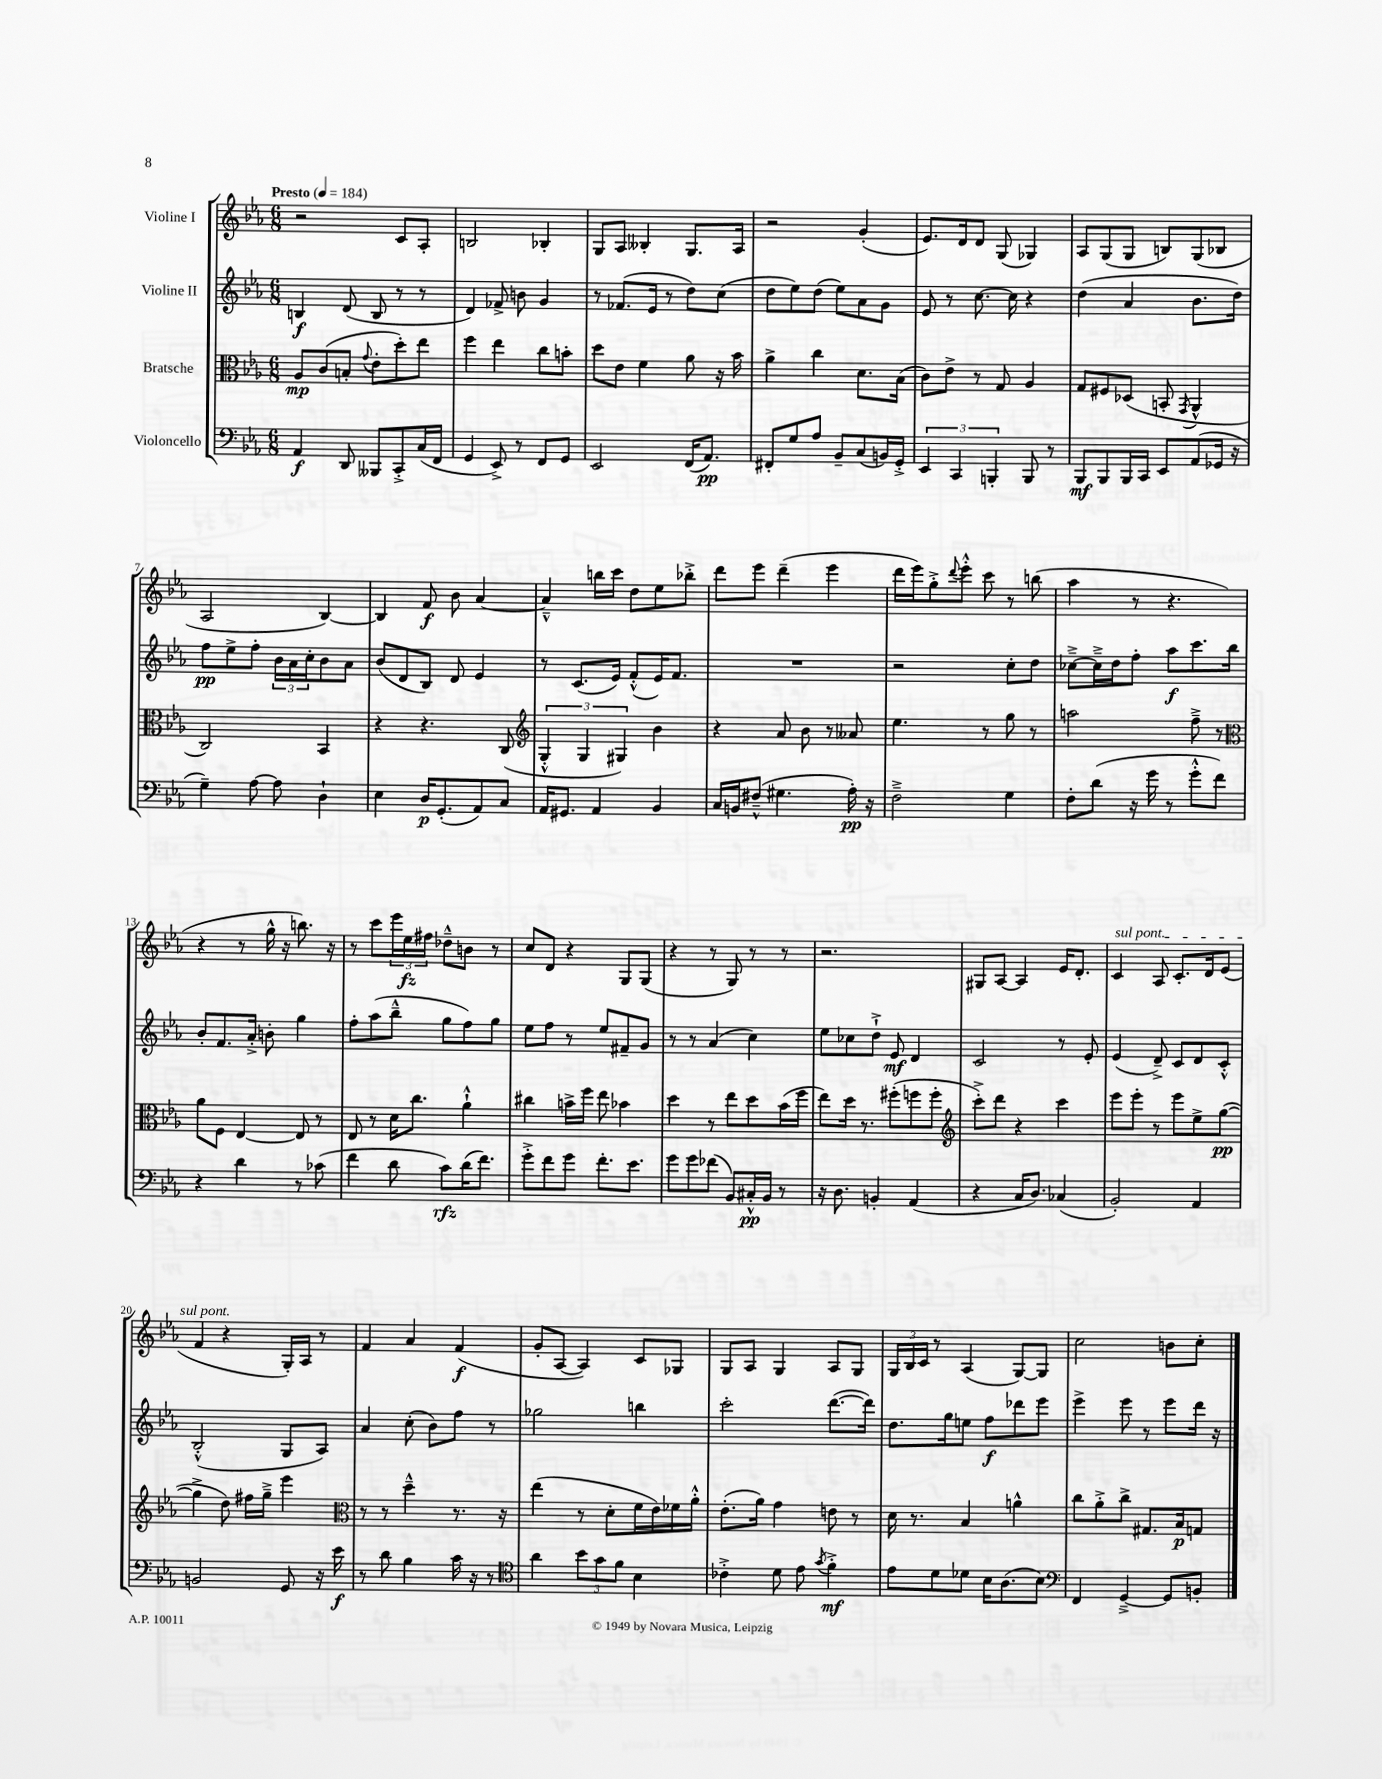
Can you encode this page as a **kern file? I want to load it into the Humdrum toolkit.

**kern	**dynam	**kern	**dynam	**kern	**dynam	**kern	**dynam
*part4	*part4	*part3	*part3	*part2	*part2	*part1	*part1
*staff4	*staff4	*staff3	*staff3	*staff2	*staff2	*staff1	*staff1
*I"Violoncello	*	*I"Bratsche	*	*I"Violine II	*	*I"Violine I	*
*clefF4	*	*clefC3	*	*clefG2	*	*clefG2	*
*k[b-e-a-]	*	*k[b-e-a-]	*	*k[b-e-a-]	*	*k[b-e-a-]	*
*M6/8	*	*M6/8	*	*M6/8	*	*M6/8	*
*MM184	*	*MM184	*	*MM184	*	*MM184	*
=1	=1	=1	=1	=1	=1	=1	=1
!	!	!	!	!	!	!LO:TX:a:B:t=Presto	!
4AA-/	f	8A-/L	mp	4Bn/	f	2r	.
.	.	(8c/	.	.	.	.	.
8DD/	.	8Bn'/J	.	(8d/	.	.	.
.	.	8qqg/	.	.	.	.	.
8BBB--X/L	.	8e-'\L	.	8B/	.	.	.
8CC'^/	.	8dd'\)	.	8r	.	8c/L	.
(16C/L	.	8ee-\J	.	8r	.	8A-'/J	.
16FF/JJ	.	.	.	.	.	.	.
=2	=2	=2	=2	=2	=2	=2	=2
4GG/	.	4ff\	.	4d/)	.	2Bn/	.
8EE-^/)	.	4ee-\	.	8f-X^/	.	.	.
8r	.	.	.	8bn\	.	.	.
8FF/L	.	8cc\L	.	4g/	.	4B-X'/	.
8GG/J	.	8bn'\J	.	.	.	.	.
=3	=3	=3	=3	=3	=3	=3	=3
2EE-/	.	8dd\L	.	8r	.	8G/L	.
.	.	8e-\J	.	(8.f-X/L	.	8A-/J	.
.	.	4f\	.	.	.	4B--X'/	.
.	.	.	.	16e-/Jk	.	.	.
.	.	.	.	8r	.	.	.
(16FF/KL	.	8a-\	.	8dd\L)	.	8.G/L	.
8.AA-/J)	pp	.	.	.	.	.	.
.	.	16r	.	(8cc\J	.	.	.
.	.	16b-\	.	.	.	16A-/Jk	.
=4	=4	=4	=4	=4	=4	=4	=4
8FF#X'/L	.	4a-^\	.	8dd\L	.	2r	.
8G/	.	.	.	8ee-\)	.	.	.
8A-/J	.	4cc\	.	(8dd\J	.	.	.
8BB-~/L	.	.	.	8ee-\L)	.	.	.
(8C/	.	8.d\L	.	8a-\	.	(4g'/	.
16BBn/L)	.	.	.	8g\J	.	.	.
16GG'^/JJ	.	(16B-\Jk	.	.	.	.	.
=5	=5	=5	=5	=5	=5	=5	=5
6EE-/	.	8c\L)	.	8e-/	.	8.e-/L)	.
.	.	8e-^\J	.	8r	.	.	.
6CC/	.	.	.	.	.	.	.
.	.	.	.	.	.	16d/k	.
.	.	8r	.	[8.cc\	.	8d/J	.
6BBBn'/	.	.	.	.	.	.	.
.	.	8G/	.	.	.	(8G/	.
.	.	.	.	16cc\]	.	.	.
8BBB/	.	4A-/	.	4r	.	4G-X/)	.
8r	.	.	.	.	.	.	.
=6	=6	=6	=6	=6	=6	=6	=6
8BBB-/L	mf	8G/L	.	(4dd\	.	8A-/L	.
8BBB-/	.	8F#X/	.	.	.	(8G/	.
16BBB-/L	.	(8D-X/J	.	4a-/	.	8G/J	.
16CC/JJ	.	.	.	.	.	.	.
8EE-/L	.	8BBn'/	.	.	.	8Bn/L)	.
.	.	8qGG/	.	.	.	.	.
(8AA-/	.	4AA-^^/	.	8.b-\L	.	(8G/	.
16GG-X/Jk	.	.	.	.	.	8B-X/J	.
16r	.	.	.	16dd\Jk)	.	.	.
!!LO:LB:g=z
=7	=7	=7	=7	=7	=7	=7	=7
4G~\)	.	2C/)	.	8ff\L	pp	2A-/	.
.	.	.	.	8ee-^\	.	.	.
[8A-\	.	.	.	8ff'\J	.	.	.
8A-\]	.	.	.	24b-\LL	.	.	.
.	.	.	.	24a-\	.	.	.
.	.	.	.	24cc'\J	.	.	.
4D`\	.	4BB-/	.	8b-\	.	[4B-/)	.
.	.	.	.	8a-\J	.	.	.
=8	=8	=8	=8	=8	=8	=8	=8
4E-\	.	4r	.	(8b-/L	.	4B-/]	.
.	.	.	.	8d/	.	.	.
16D/KL	p	4.r	.	8B-/J)	.	8f/	f
(8.GG'/	.	.	.	.	.	.	.
.	.	.	.	8d/	.	8b-\	.
8AA-/)	.	.	.	4e-/	.	[4a-/	.
8C/J	.	(8C/	.	.	.	.	.
=9	=9	=9	=9	=9	=9	=9	=9
*	*	*clefG2	*	*	*	*	*
16AA-/KL	.	6G'^^/	.	8r	.	4a-~^^/]	.
8.GG#X/J	.	.	.	.	.	.	.
.	.	.	.	(8.c/L	.	.	.
.	.	6G/	.	.	.	.	.
4AA-/	.	.	.	.	.	16bbn\LL	.
.	.	.	.	16e-/Jk)	.	16ccc\JJ	.
.	.	6G#X/)	.	.	.	.	.
.	.	.	.	(8f'^^/L	.	8dd\L	.
4BB-/	.	4b-\	.	16e-/K)	.	8ee-\	.
.	.	.	.	8.f/J	.	.	.
.	.	.	.	.	.	8bb-X'^\J	.
=10	=10	=10	=10	=10	=10	=10	=10
16C/LL	.	4r	.	2.r	.	8ddd\L	.
16BBn/J	.	.	.	.	.	.	.
(8F#X~^^/J	.	.	.	.	.	8eee-\J	.
4.G#X\	.	8a-/	.	.	.	(4ddd~\	.
.	.	8b-\	.	.	.	.	.
.	.	8r	.	.	.	4eee-\	.
16A-'\)	pp	8a--X/	.	.	.	.	.
16r	.	.	.	.	.	.	.
=11	=11	=11	=11	=11	=11	=11	=11
2F~^\	.	4.ee-\	.	2r	.	16ddd\LL	.
.	.	.	.	.	.	16eee-\J)	.
.	.	.	.	.	.	8gg'^\	.
.	.	.	.	.	.	8qqddd/	.
.	.	.	.	.	.	8eee-'^^\J	.
.	.	8r	.	.	.	8ccc\	.
4G\	.	8gg\	.	8cc'\L	.	8r	.
.	.	8r	.	8dd\J	.	(8bbn\	.
=12	=12	=12	=12	=12	=12	=12	=12
8F'\L	.	2aan\	.	[8cc-X~^\L	.	4aa-\	.
(8d\J	.	.	.	16cc-~^\L]	.	.	.
.	.	.	.	16dd\J	.	.	.
16r	.	.	.	8ff'\J	.	8r	.
16g\	.	.	.	.	.	.	.
8r	.	.	.	8aa-\L	f	4.r	.
8g'^^\L	.	8ff~^\	.	8.ccc\	.	.	.
8f\J)	.	8r	.	.	.	.	.
.	.	.	.	16bb-\Jk	.	.	.
!!LO:LB:g=z
=13	=13	=13	=13	=13	=13	=13	=13
*	*	*clefC3	*	*	*	*	*
4r	.	8a-\L	.	8b-'/L	.	4r	.
.	.	8F\J	.	8.f/	.	.	.
4d\	.	[4E-/	.	.	.	8r	.
.	.	.	.	16a-'^/Jk	.	.	.
.	.	.	.	8bn'\	.	16gg^^\	.
.	.	.	.	.	.	16r	.
8r	.	8E-/]	.	4gg\	.	8.bbn\)	.
(8c-X\	.	8r	.	.	.	.	.
.	.	.	.	.	.	16r	.
=14	=14	=14	=14	=14	=14	=14	=14
4f\	.	8E-/	.	8ff'\L	.	8r	.
.	.	8r	.	(8aa-\	.	8ccc\L	.
8d\	.	16d\KL	.	8bb-~^^\J	.	24eee-\L	.
.	.	.	.	.	.	24ee-\	fz
.	.	8.cc\J	.	.	.	.	.
.	.	.	.	.	.	24ff#X\JJ	.
8c\L)	rfz	.	.	8gg\L	.	8dd-X~^^\L	.
(16d\K	.	4a-`^^\	.	8ff\)	.	8bn\J	.
8.f\J)	.	.	.	.	.	.	.
.	.	.	.	8gg\J	.	8r	.
=15	=15	=15	=15	=15	=15	=15	=15
8g'^\L	.	4cc#X\	.	8ee-\L	.	8cc/L	.
8f\	.	.	.	8ff\J	.	8d/J	.
8g\J	.	16bn^\LL	.	8r	.	4r	.
.	.	16ff\JJ	.	.	.	.	.
8.f'\L	.	8ee-\	.	8ee-/L	.	.	.
.	.	4b-X\	.	8f#X~/	.	8G/L	.
8.e-\J	.	.	.	.	.	.	.
.	.	.	.	8g/J	.	(8G/J	.
=16	=16	=16	=16	=16	=16	=16	=16
8g\L	.	4dd\	.	8r	.	4r	.
8g\	.	.	.	8r	.	.	.
(8f-X\J	.	8r	.	(4a-/	.	8r	.
8BB-/L)	.	8ee-\L	.	.	.	8G/)	.
16C#X'^^/L	pp	8dd\	.	4cc\)	.	8r	.
16BB-/JJ	.	.	.	.	.	.	.
8r	.	(16b-\L	.	.	.	8r	.
.	.	16ff\JJ	.	.	.	.	.
=17	=17	=17	=17	=17	=17	=17	=17
16r	.	8ee-\L)	.	8ee-\L	.	2.r	.
8.D\	.	.	.	.	.	.	.
.	.	16dd\Jk	.	8cc-X\	.	.	.
.	.	8.r	.	.	.	.	.
4BBn'/	.	.	.	8dd`^\J	.	.	.
.	.	(8ff#X'\L	.	8e-/	mf	.	.
(4AA-/	.	8ffn\	.	4d/	.	.	.
.	.	8ff'\J	.	.	.	.	.
=18	=18	=18	=18	=18	=18	=18	=18
*	*	*clefG2	*	*	*	*	*
4r	.	8ccc'^\L)	.	2c/	.	8G#X/L	.
.	.	8ddd\J	.	.	.	[8A-/J	.
16C/KL	.	4r	.	.	.	4A-/]	.
8.D/J)	.	.	.	.	.	.	.
(4C-X/	.	4ccc\	.	8r	.	16e-/KL	.
.	.	.	.	.	.	8.d'/J	.
.	.	.	.	8e-'/	.	.	.
=19	=19	=19	=19	=19	=19	=19	=19
!	!	!	!	!	!	!LO:TX:a:i:t=sul pont.	!
2BB-'/)	.	8eee-\L	.	(4e-/	.	4c/	.
.	.	8eee-'\J	.	.	.	.	.
.	.	8r	.	8d~^/)	.	8A-/	.
.	.	8eee-\L	.	8c/L	.	8.c'/L	.
4AA-/	.	8ee-^\	.	8d/	.	.	.
.	.	.	.	.	.	16d/k	.
.	.	([8gg\J	pp	8c'^^/J	.	(8e-/J	.
!!LO:LB:g=z
=20	=20	=20	=20	=20	=20	=20	=20
2BBn/	.	4gg^\]	.	(2B-'^^/	.	4f/	.
.	.	8dd\)	.	.	.	4r	.
.	.	16ff#X\LL	.	.	.	.	.
.	.	16gg~^\JJ	.	.	.	.	.
8GG/	.	4eee-\	.	8G/L	.	16G'/LL)	.
.	.	.	.	.	.	16A-/JJ	.
16r	.	.	.	8A-/J)	.	8r	.
16e-\	f	.	.	.	.	.	.
=21	=21	=21	=21	=21	=21	=21	=21
*	*	*clefC3	*	*	*	*	*
8r	.	8r	.	4a-/	.	4f/	.
8d\	.	8r	.	.	.	.	.
4B-\	.	4dd~^^\	.	(8cc'\	.	4a-/	.
.	.	.	.	8b-\L)	.	.	.
16c\	.	8.r	.	8ff\J	.	(4f/	f
16r	.	.	.	.	.	.	.
8r	.	.	.	8r	.	.	.
.	.	16r	.	.	.	.	.
=22	=22	=22	=22	=22	=22	=22	=22
*clefC4	*	*	*	*	*	*	*
4a-\	.	(4ee-\	.	2gg-X\	.	8g'/L	.
.	.	.	.	.	.	[8A-/J	.
12b-\L	.	8r	.	.	.	4A-/])	.
12g\	.	.	.	.	.	.	.
.	.	8d'\L	.	.	.	.	.
12f\J	.	.	.	.	.	.	.
4B-\	.	16f\L	.	4bbn\	.	8c/L	.
.	.	16e-\)	.	.	.	.	.
.	.	16f-X\	.	.	.	8G-X/J	.
.	.	16a-'^^\JJ	.	.	.	.	.
=23	=23	=23	=23	=23	=23	=23	=23
4c-X'^\	.	(8.e-'\L	.	2ccc'\	.	8G/L	.
.	.	.	.	.	.	8A-/J	.
.	.	16a-\Jk)	.	.	.	.	.
8d\	.	4g\	.	.	.	4G/	.
8e-\	.	.	.	.	.	.	.
8qg/	.	.	.	.	.	.	.
4f'^\	mf	8en\	.	([8.ddd\L	.	8A-/L	.
.	.	8r	.	.	.	8G/J	.
.	.	.	.	16ddd\Jk])	.	.	.
=24	=24	=24	=24	=24	=24	=24	=24
8e-\L	.	16d\	.	8.dd\L	.	24G/LL	.
.	.	.	.	.	.	24B-/	.
.	.	8.r	.	.	.	.	.
.	.	.	.	.	.	24c/JJ	.
8d\	.	.	.	.	.	8r	.
.	.	.	.	16gg\k	.	.	.
8d-X\J	.	4B-/	.	8een\J	.	(4A-/	.
16B-\KL	.	.	.	8ff\L	f	.	.
(8.A-\	.	.	.	.	.	.	.
.	.	4an^^\	.	8ddd-X\	.	[8G/L)	.
8B-\J)	.	.	.	8eee-\J	.	8G/J]	.
=25	=25	=25	=25	=25	=25	=25	=25
*clefF4	*	*	*	*	*	*	*
4FF/	.	8cc\L	.	4eee-^\	.	2cc\	.
.	.	8a-'^\	.	.	.	.	.
[4GG~^/	.	8cc^\J	.	8eee-\	.	.	.
.	.	8.G#X/L	.	8r	.	.	.
8GG/L]	.	.	.	8eee-\L	.	8bn\L	.
.	.	16B-/k	p	.	.	.	.
8BBn'/J	.	8Gn/J	.	16ddd\Jk	.	8cc'\J	.
.	.	.	.	16r	.	.	.
==	==	==	==	==	==	==	==
*-	*-	*-	*-	*-	*-	*-	*-
